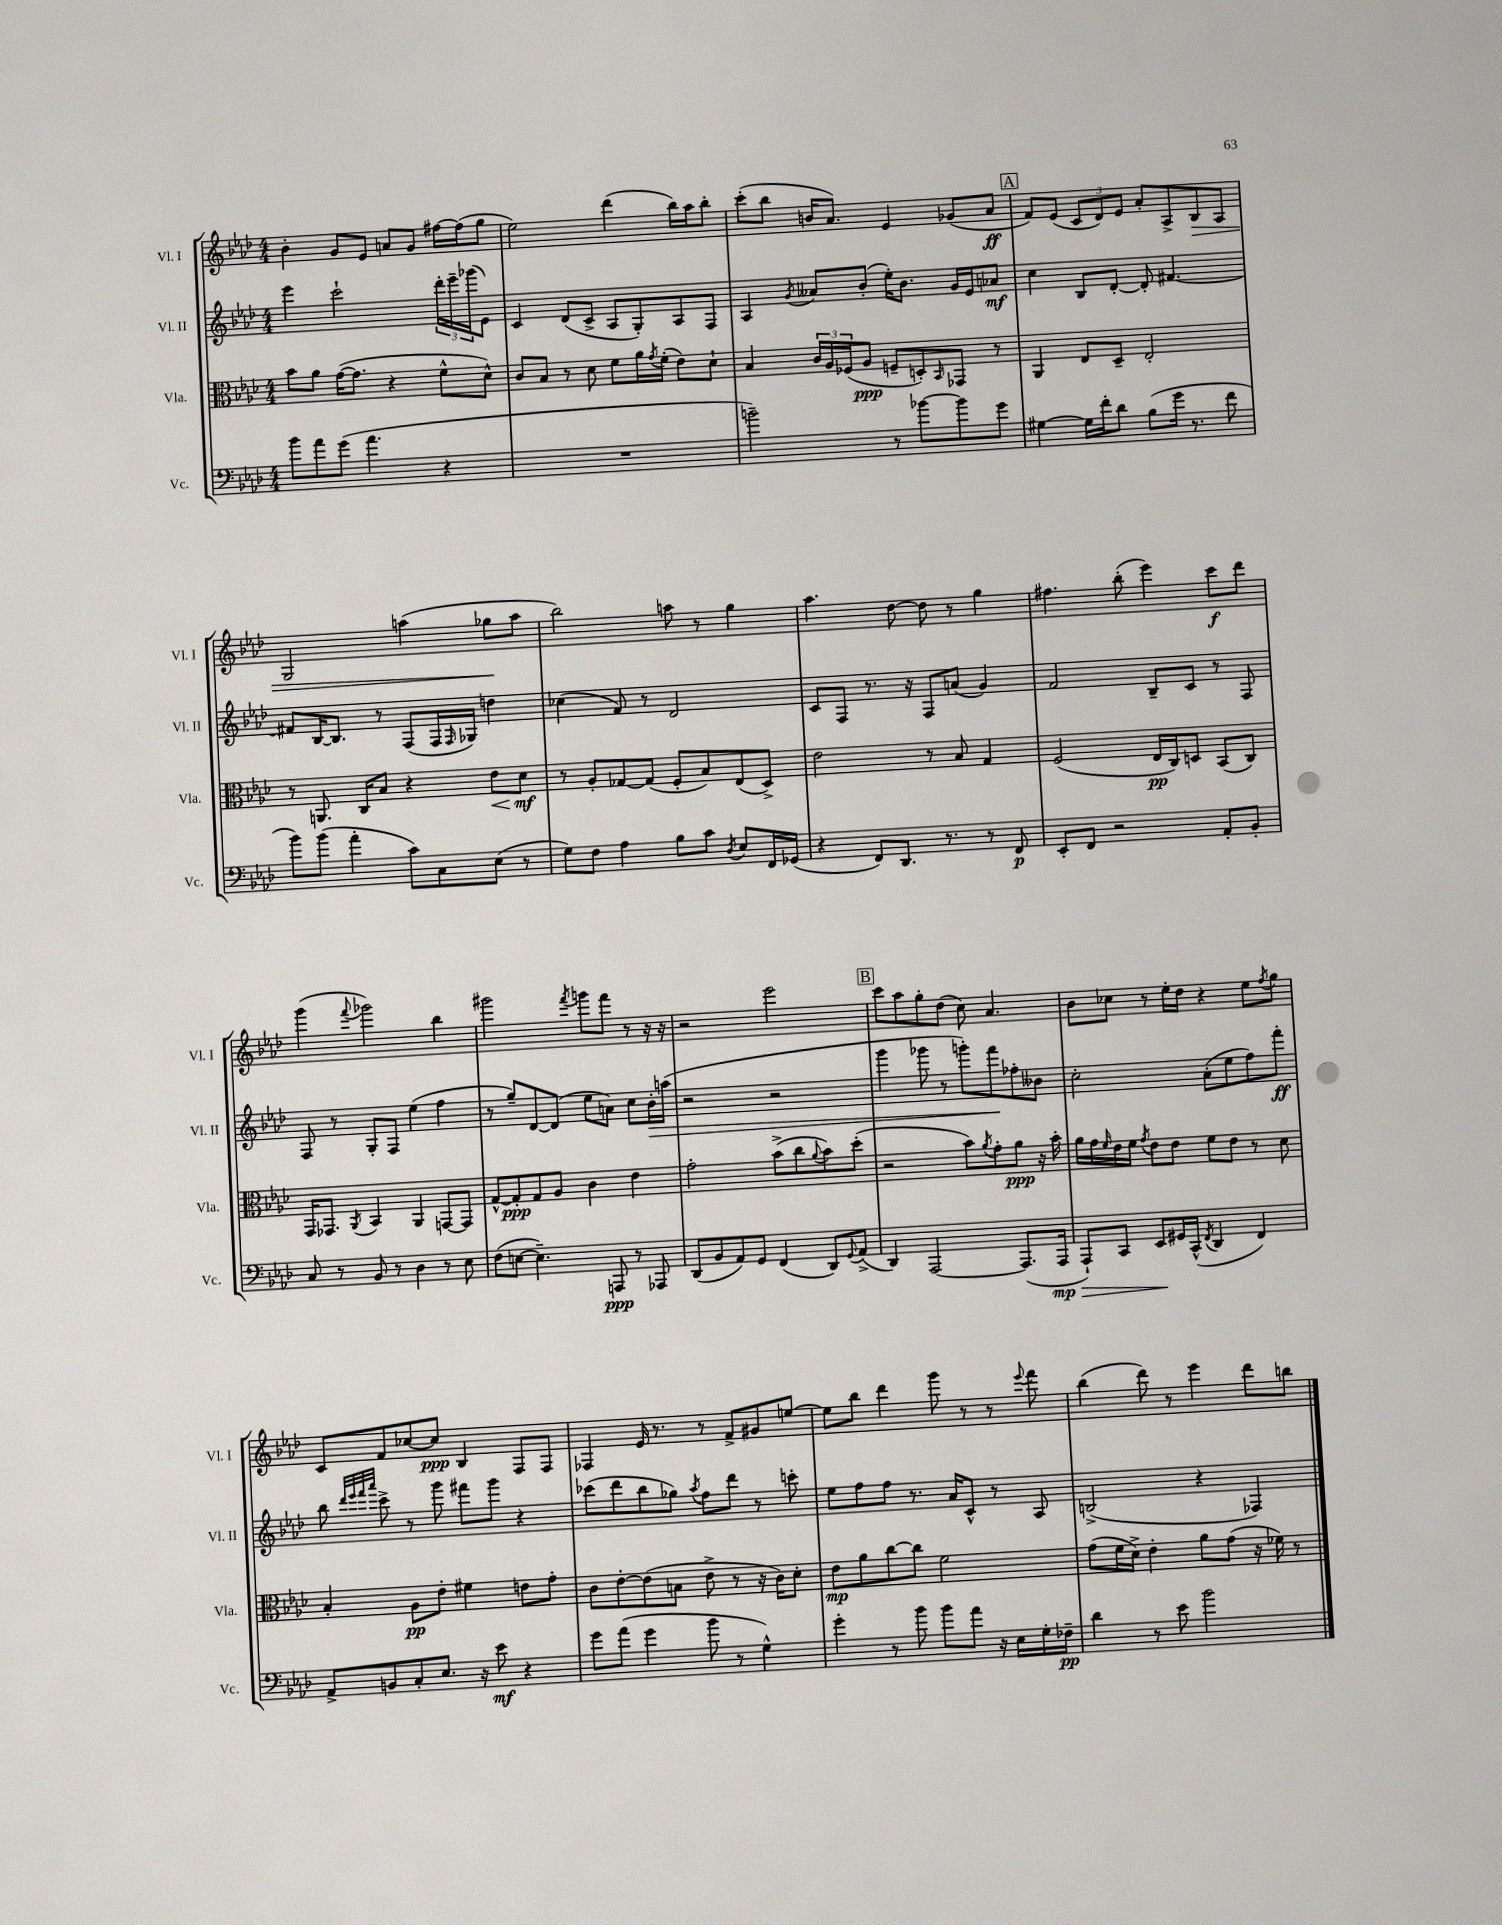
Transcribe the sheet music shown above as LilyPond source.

<<
\new StaffGroup <<
\new Staff = "s0" \with { instrumentName = "Vl. I" shortInstrumentName = "Vl. I" } {
    \clef treble \key aes \major \numericTimeSignature \time 4/4
    bes'4-. g'8 ees'8 a'8 g'8 fis''16~ fis''16( g''8 |
    ees''2) des'''4( bes''16) aes''16 bes''8-. |
    c'''8-.( bes''8 b'16 aes'8.) ees'4 ges'8( aes'8\ff |
    \mark \markup { \box "A" } f'8) ees'8( \tuplet 3/2 { c'8 des'8) ees'8 } aes'8-. aes8-> bes8\> aes8 |
    g2 a''4( ges''8\! a''8 |
    bes''2) a''8 r8 g''4 |
    aes''4. des''8~ des''8 r8 g''4 |
    fis''4. bes''8-.( ees'''4) c'''8\f des'''8 |
    g'''4( \appoggiatura { f'''8 } ges'''2) bes''4 |
    gis'''2 \acciaccatura { f'''8 } g'''8 f'''8 r8 r16 r16 |
    r2 ees'''2 |
    \mark \markup { \box "B" } c'''8 aes''8 g''8-. des''8( c''8) aes'4. |
    bes'8 ces''8 r8 ees''16-. des''16 r4 ees''8 \acciaccatura { f''8 } g''8 |
    c'8 f'8 ces''8~ ces''8\ppp bes4 f8 f8 |
    fes4 ees'16 r8. r8 f'8-> gis'8 e''8~ |
    e''8 bes''8 des'''4 g'''8 r8 r8 \appoggiatura { ees'''8 } f'''8 |
    bes''4( des'''8) r8 ees'''4 des'''8 b''8 \bar "|." |
}
\new Staff = "s1" \with { instrumentName = "Vl. II" shortInstrumentName = "Vl. II" } {
    \clef treble \key aes \major \numericTimeSignature \time 4/4
    ees'''4 c'''2-! \tuplet 3/2 { des'''16-. ees'''16-- ges'''16( } ees'8) |
    c'4 des'8( c'8-> aes8 g8-.) aes8 f8 |
    aes4 \acciaccatura { g'8 } aeses'8 bes'8-.( ees''16-.) bes'8. g'16 ees'16 aes'8\mf |
    \mark \markup { \box "A" } c''4 bes8 des'8~-. des'8-. fis'4.~ |
    fis'8 bes16~ bes8. r8 f8( f16 \grace { f16 } ges16) d''4 |
    ces''4( f'8) r8 des'2 |
    c'8 f8 r8. r16 f8 a'8( g'4) |
    f'2 bes8-- c'8 r8 f8 |
    f8 r8 g8-. f8 ees''4( f''4 |
    r8 g''8--) des'8~ des'8( ees''8 a'8) c''8 bes'16-.\> a''16( |
    r2 r2 |
    \mark \markup { \box "B" } g'''4 ges'''8 r8 g'''8-.) f'''8\! fes''8-. beses'8 |
    c''2-. aes'8-.( ees''8 f''8) f'''8-.\ff |
    bes''8 \grace { des'''32 ees'''32 f'''32 aes'''32 } c'''8-> r8 g'''8 fis'''8 g'''8 r4 |
    ces'''8( des'''8 bes''8 ges''8) \acciaccatura { aes''8 } f''8 des'''8 r8 c'''8-. |
    ees''8 f''8 f''8 r8. aes'16 c'8-^ r8 aes8 |
    b2->( r4 fes4) \bar "|." |
}
\new Staff = "s2" \with { instrumentName = "Vla." shortInstrumentName = "Vla." } {
    \clef alto \key aes \major \numericTimeSignature \time 4/4
    bes'8 aes'8 g'16~( g'8. r4 f'8-^ des'8-^) |
    c'8 bes8 r8 des'8 f'8 aes'16 \acciaccatura { g'8 } f'16-.( ees'8) des'8-! |
    bes4 \tuplet 3/2 { c'16 aes16 fes16( } aes8\ppp f8-- d8-.) \grace { bes,16 } ges,8 r8 |
    \mark \markup { \box "A" } aes,4 ees8 des8-- ees2-. |
    r8 a,8. c16 bes8 r4 ees'8\< des'8\mf\! |
    r8 aes8-. ges8~ ges8( f8-. bes8) ees8( des8->) |
    ees'2 r8 bes8 g4 |
    f2( ees16\pp c16) d8 bes,8( c8) |
    g,16 ges,8. \acciaccatura { aes,8 } bes,4 aes,4 g,8~ g,8 |
    g8~-^ g8-.\ppp g8 aes8 c'4 ees'4 |
    g'2-. bes'8->( c''8 \appoggiatura { aes'8 } bes'8) des''8-.( |
    \mark \markup { \box "B" } r2 bes'8) \acciaccatura { aes'8 } g'8-. aes'8\ppp r16 bes'16-. |
    aes'16 g'16 \grace { f'16 } ees'16 f'16 \acciaccatura { g'8 } ees'8 ees'8 f'8 ees'8 r8 des'8 |
    bes4-. aes8\pp ees'8-. fis'4 e'8 g'8-. |
    c'8 ees'8~-. ees'8( b8 ees'8-> r8 r16 c'16) des'8-. |
    ees'8\mp aes'8 c''8~ c''8 f'2 |
    g'8( f'16 des'16->) ees'4-. aes'8 g'8( r16 fes'16) r8 \bar "|." |
}
\new Staff = "s3" \with { instrumentName = "Vc." shortInstrumentName = "Vc." } {
    \clef bass \key aes \major \numericTimeSignature \time 4/4
    bes'8 aes'8 g'8( aes'4. r4 |
    R1 |
    b'2--) r8 bes'8~ bes'8 g'8 |
    \mark \markup { \box "A" } gis4~ gis16 f'16-. des'8 bes8( g'16 r8. f'8 |
    bes'8) bes'8( aes'4-. c'8) c8 ees8( r8 |
    g8) f8 aes4 bes8 c'8 \acciaccatura { des8 } ees8 f,16 ges,16( |
    r4 f,8) des,8. r8. r8 f,8\p |
    ees,8-. f,8 r2 aes,8-. bes,8-. |
    c8 r8 bes,8 r8 des4 r8 ees8 |
    f8( e8~ e4.--) a,,8\ppp r8 aes,,8 |
    des,8( bes,8 aes,8) g,8 f,4( des,8) \appoggiatura { g,8 } aes,8->( |
    \mark \markup { \box "B" } des,4) aes,,2~ aes,,8.( aes,,16\mp\> |
    aes,,8-!) c,8 ees,8\! gis,16 c,16-^( \acciaccatura { f,8 } des,4 f,4) |
    aes,8-> b,8 c8-. ees8. r16 ees'8\mf r4 |
    g'8 aes'8( g'4 bes'8 r8 g4-^) |
    g'4-. r8 bes'8 bes'8 aes'8 r16 ees16 g16-. fes16--\pp |
    des'4 r8 ees'8 bes'2 \bar "|." |
}
>>
>>
\layout { \context { \Score \remove "Bar_number_engraver" } }
